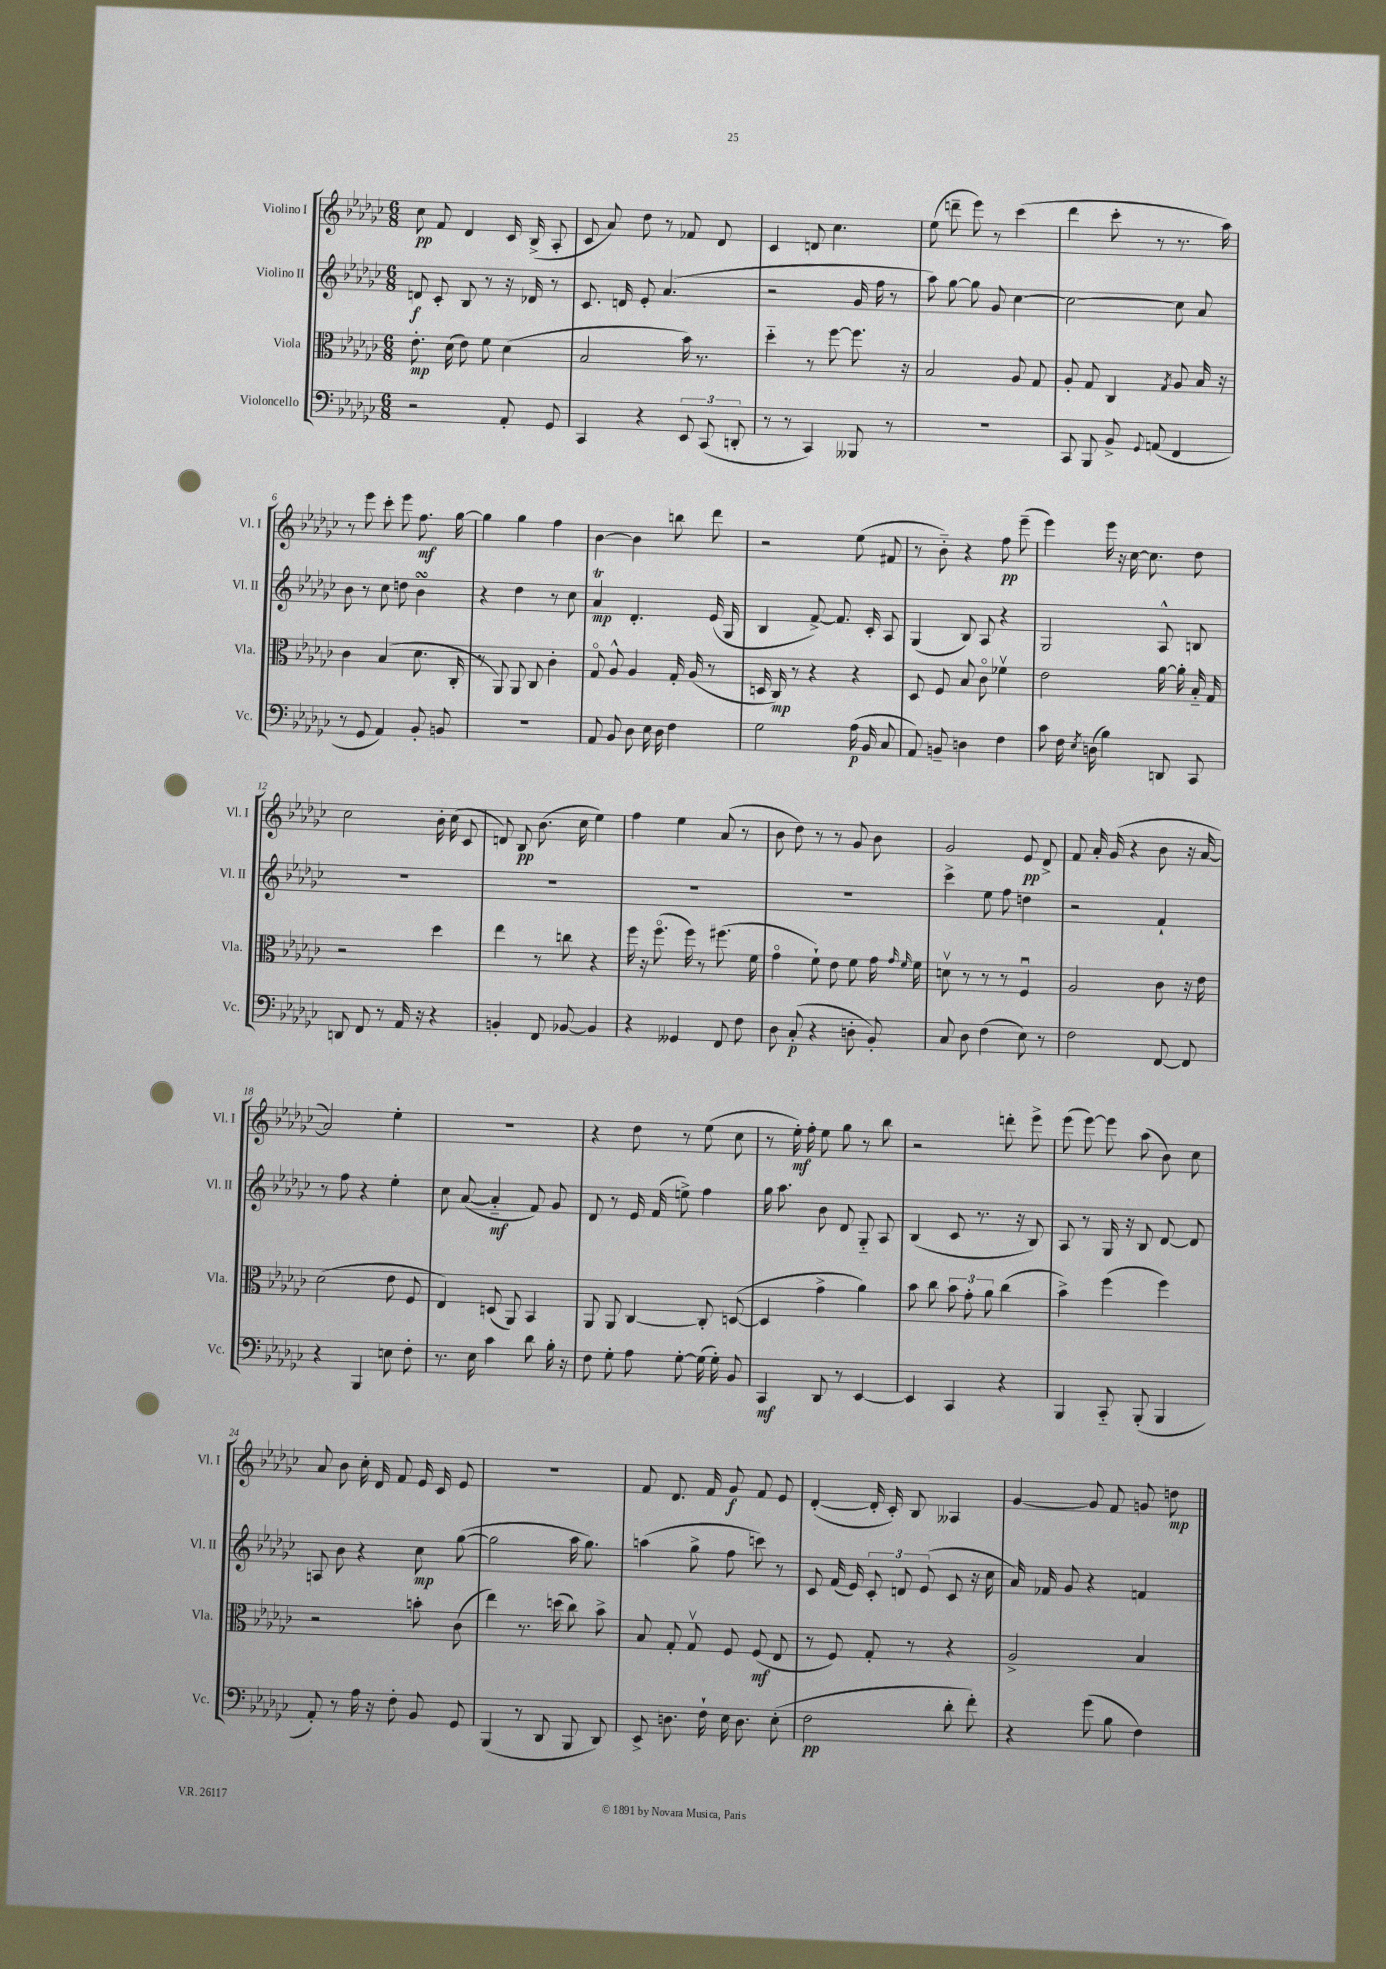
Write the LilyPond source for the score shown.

<<
\new StaffGroup <<
\new Staff = "s0" \with { instrumentName = "Violino I" shortInstrumentName = "Vl. I" } {
    \clef treble \key ges \major \numericTimeSignature \time 6/8
    \autoBeamOff ces''8\pp f'8 des'4 ces'16 bes16->( aes8-. |
    ces'8 aes'8) des''8 r8 fes'8 des'8 |
    ces'4 d'8 ces''4. |
    ees''8( d'''8-- ees'''8) r8 ces'''4( |
    des'''4 ces'''8-. r8 r8. aes''16) |
    r8 ees'''8 ces'''8-. ees'''8 f''8.\mf ges''16~ |
    ges''4 ges''4 f''4 |
    bes'4~ bes'4 b''8 des'''8 |
    r2 ees''8( fis'8 |
    r8 bes'8-_) r4 f''8\pp ees'''8--( |
    ees'''4) ees'''16 r16 ces''16~ ces''8. des''8 |
    ces''2 bes'16-. ces''16( ces'8 |
    d'8) bes8\pp bes'8.( ces''16 ees''4) |
    f''4 ees''4 aes'8( r8 |
    bes'8 des''8) r8 r8 ges'8 bes'8 |
    ges'2 ees'8\pp des'8-> |
    f'8 aes'16-. ges'16( r4 bes'8 r16 aes'16~ |
    aes'2) ees''4-. |
    R2. |
    r4 des''8 r8 ees''8( ces''8 |
    r8 ees''16-.\mf) f''16-. ees''8 ges''8 r8 bes''8 |
    r2 d'''8-. ees'''8-> |
    ees'''8( ees'''8~) ees'''8 aes''8( bes'8) ces''8 |
    aes'8 bes'8 ces''16-. des'16 f'8 ees'16 ces'16 ees'8 |
    R2. |
    f'8 des'8. f'16 ges'8\f f'8 ees'8 |
    des'4~-.( des'16-. ces'16-.) bes8 aeses4 |
    ges'4~ ges'8 f'8 g'8 d''8\mp \bar "|." |
}
\new Staff = "s1" \with { instrumentName = "Violino II" shortInstrumentName = "Vl. II" } {
    \clef treble \key ges \major \numericTimeSignature \time 6/8
    \autoBeamOff d'8\f ces'8-. bes8 r8 r16 des'16 r8 |
    ces'8. d'16 ees'8-. aes'4.( |
    r2 ges'16 f''16 r8 |
    aes''8) ges''8~ ges''8 ges'8 ces''4~ |
    ces''2~ ces''8 aes'8 |
    bes'8 r8 ces''8 d''8 bes'4\turn |
    r4 des''4 r8 ces''8 |
    aes'4\trill\mp des'4.-. ees'16( ges16 |
    bes4 f'8~->) f'8. ces'16-. aes8 |
    ges4( bes8) aes8 r4 |
    ges2 aes8-^ b8 |
    R2. |
    R2. |
    R2. |
    R2. |
    ces'''4-> ees''8 f''8 d''4 |
    r2 f'4-! |
    r8 f''8 r4 ees''4-. |
    ces''8 aes'8~( aes'4-_\mf f'8) ges'8 |
    des'8 r8 ees'16 f'16( e''8->) f''4 |
    ges''16 aes''8. bes'8 des'8 ges8-_ aes8 |
    bes4( ces'8 r8. r16 bes8) |
    aes8 r8 ges16 r16 bes8 des'8~ des'8 |
    a8 bes'8 r4 ces''8\mp ges''8~( |
    ges''2 aes''16 ges''8.) |
    a''4( ges''8-> f''8 c'''8) r8 |
    ces'8 f'16( ees'16) \tuplet 3/2 { ces'8-. d'8 ees'8( } ces'8 r16 ces''16 |
    aes'16) fes'16 ges'8 r4 f'4 \bar "|." |
}
\new Staff = "s2" \with { instrumentName = "Viola" shortInstrumentName = "Vla." } {
    \clef alto \key ges \major \numericTimeSignature \time 6/8
    \autoBeamOff ees'8.-.\mp des'16( ees'8) f'8 des'4( |
    bes2 bes'16) r8. |
    des''4-_ r8 f''8~ f''8. r16 |
    bes2 aes8 ges8 |
    aes8-. ges8 ces4 \acciaccatura { ges8 } aes8 bes16 r16 |
    ces'4 bes4( des'8. ces16-. |
    r8 aes,8) aes,8 ces8 ces'4-. |
    ges8\flageolet aes8-^ aes4 ges16-. aes16( r8 |
    d16 ces16\mp) r8 r4 r4 |
    des8 f8 bes8 ces'8\flageolet fes'4\upbow |
    ees'2 aes'16~ aes'16-. bes16-_ ges16 |
    r2 des''4 |
    ees''4 r8 c''8 r4 |
    f''16 r16 f''8.\flageolet( f''16) r8 fis''8.( f'16 |
    ges'4\flageolet f'8-!) ees'8 f'8 ges'16 \grace { ges'16 f'16 } f'16 |
    d'8\upbow r8 r8 r8 f4\downbow |
    aes2 ces'8 r16 ees'16 |
    des'2( ees'8 f8 |
    ees4) d8( aes,8) bes,4 |
    aes,8 aes,8 ces4~ ces8-. d8~( |
    d4 ges'4-> aes'4) |
    bes'8 ces''8 \tuplet 3/2 { bes'8 ges'8-. aes'8 } ces''4( |
    bes'4->) f''4( f''4) |
    r2 b'8-. ces'8( |
    ees''4) r8. d''16( ces''8) bes'8-> |
    bes8 ges8-. ges8\upbow f8 f8\mf( ees8 |
    r8 f8) ges8-. r8 r4 |
    aes2-> bes4 \bar "|." |
}
\new Staff = "s3" \with { instrumentName = "Violoncello" shortInstrumentName = "Vc." } {
    \clef bass \key ges \major \numericTimeSignature \time 6/8
    \autoBeamOff r2 aes,8-. ges,8 |
    ces,4 r4 \tuplet 3/2 { ees,8 ces,8( d,8-. } |
    r8 r8 ces,4) beses,,8 r8 |
    R2. |
    ces,8 bes,,8 bes,8-> \appoggiatura { ges,8 } a,8( f,4 |
    r8 ges,8 aes,4) bes,8-. b,8 |
    R2. |
    aes,8 bes,8 des8 ees16 des16 f4 |
    ges2 aes16\p( bes,16 ces8 |
    aes,8) b,8-- d4 f4 |
    ces'8 f16 \acciaccatura { ees8 } d16( bes4) d,8 ces,8 |
    d,8 f,8 r8 aes,16 r16 r4 |
    b,4-. f,8 bes,8~ bes,4 |
    r4 geses,4 f,8 f8 |
    des8 ces8-.\p( r4 d8-. bes,8-.) |
    ces8 des8 f4( ees8) r8 |
    f2 f,8~ f,8 |
    r4 bes,,4 e8 f8-. |
    r8. ees16 ces'4 des'8 bes16-. r16 |
    f8 ges8-. aes8 ges8~-. ges16( ges16-.) bes,8 |
    ces,4\mf des,8 r8 ees,4~ |
    ees,4 ces,4 r4 |
    bes,,4 ces,8-_ bes,,8-.( bes,,4 |
    aes,8-.) r8 aes16 r16 f8-. bes,8 ges,8 |
    bes,,4( r8 des,8 bes,,8 des,8) |
    ees,8-> d8. f16-! ees16 d8. ees8-.( |
    f2\pp des'8-. f'8-.) |
    r4 ges'8( bes8 f4) \bar "|." |
}
>>
>>
